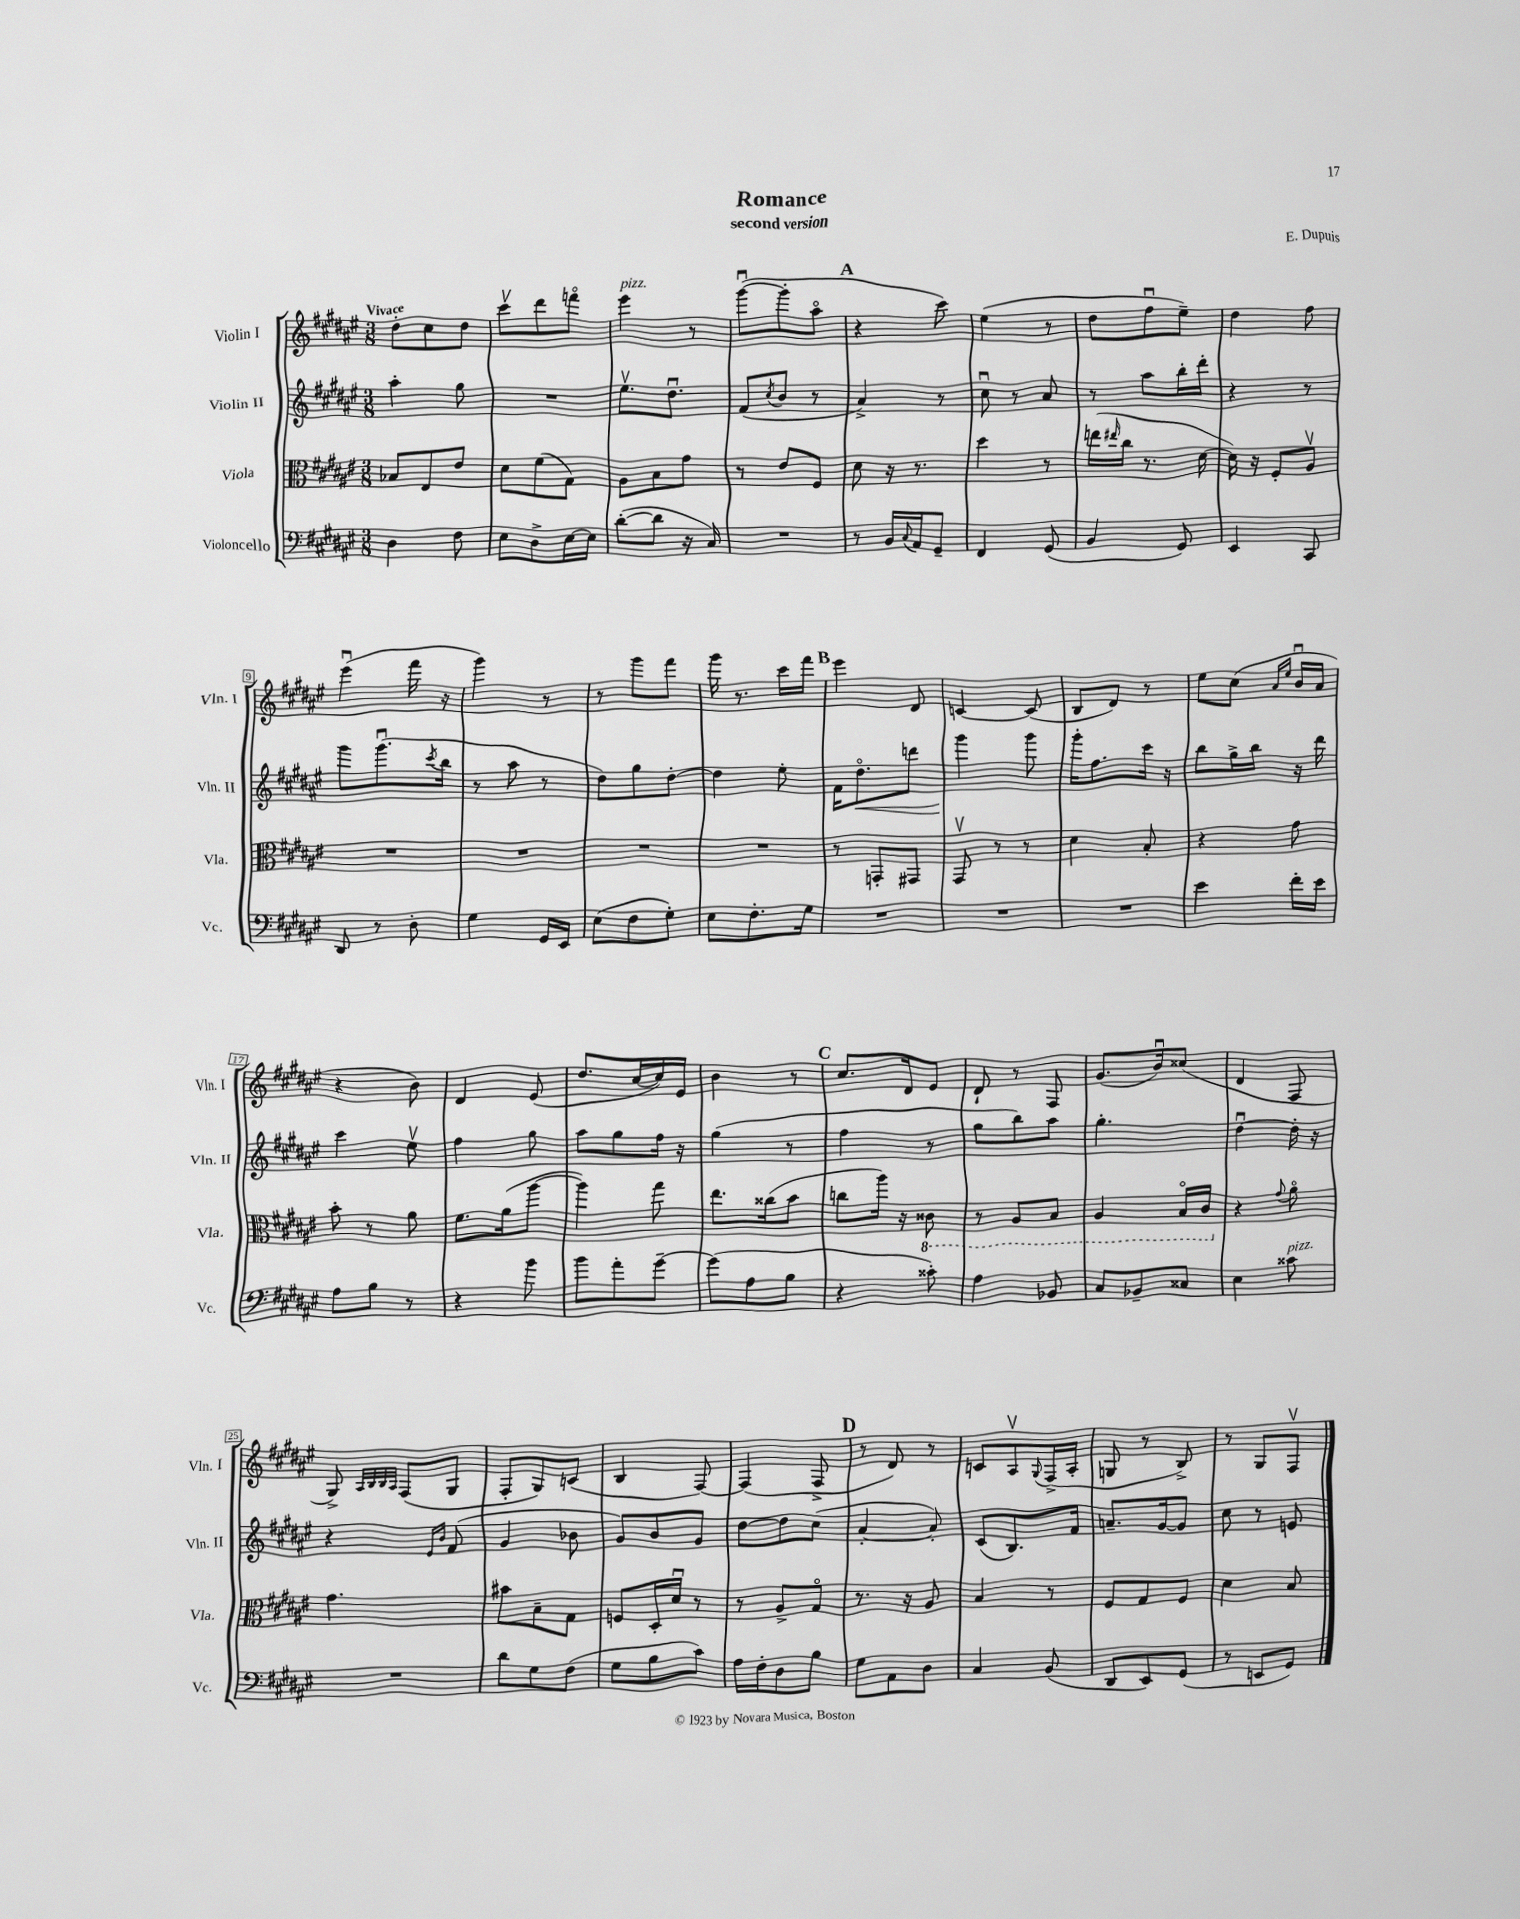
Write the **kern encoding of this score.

**kern	**kern	**kern	**kern
*staff4	*staff3	*staff2	*staff1
*clefF4	*clefC3	*clefG2	*clefG2
*k[f#c#g#d#a#e#]	*k[f#c#g#d#a#e#]	*k[f#c#g#d#a#e#]	*k[f#c#g#d#a#e#]
*M3/8	*M3/8	*M3/8	*M3/8
4D#	8B-	4aa#'	8dd#'
.	8E#	.	8cc#
8F#	8e#	8gg#	8dd#
=	=	=	=
8E#	8d#	4.r	8ccc#v
8D#^	(8f#	.	8ddd#
[16E#	8G#)	.	8fffo
16E#]	.	.	.
=	=	=	=
([8d#'	8A#	8.ee#v	4eee#
8d#]	8B	.	.
.	.	8.dd#u	.
16r	8g#	.	8r
16C#)	.	.	.
=	=	=	=
4.r	8r	(8f#	([8ggg#u
.	.	8qcc#	.
.	8e#	8b	8ggg#']
.	8F#	8r	8aa#o
=	=	=	=
8r	8d#	4a#^)	4r
16BB	16r	.	.
8qqC#	.	.	.
16AA#	8.r	.	.
8GG#~	.	8r	8ccc#)
=	=	=	=
4FF#	4dd#	8cc#u	(4ee#
.	.	8r	.
(8GG#	8r	8a#	8r
=	=	=	=
4BB	(16ee	8r	8dd#
.	16qqee#	.	.
.	16cc#	.	.
.	8.r	8aa#	8ff#u
8GG#)	.	16bb'	8ee#~)
.	[16d#	16ddd#'	.
=	=	=	=
4EE#	16d#])	4r	4dd#
.	16r	.	.
.	8F#'	.	.
8CC#	8A#v	8r	8ff#
=	=	=	=
8DD#	4.r	8ggg#	(4eee#u
8r	.	(8.ggg#u	.
8D#'	.	.	16fff#
.	.	8qccc#	.
.	.	16bb	16r
=	=	=	=
4G#	4.r	8r	4ggg#)
.	.	8aa#	.
16GG#	.	8r	8r
16EE#	.	.	.
=	=	=	=
(8E#	4.r	8dd#)	8r
8F#	.	8gg#	8ggg#
8G#')	.	[8dd#'	8fff#
=	=	=	=
8E#	4.r	4dd#]	16ggg#
.	.	.	8.r
8.F#'	.	.	.
.	.	8ee#'	16ccc#
16G#	.	.	16fff#
=	=	=	=
4.r	8r	16f#	4eee#
.	.	8.dd#o	.
.	8GG'	.	.
.	8GG#	8ddd	8d#
=	=	=	=
4.r	8GG#v	4ggg#	[4c
.	8r	.	.
.	8r	8ggg#	(8c]
=	=	=	=
4.r	4d#	16ggg#'	8B
.	.	8.ff#	.
.	.	.	8d#)
.	8B'	16ccc#	8r
.	.	16r	.
=	=	=	=
4e#	4r	8bb	8ee#
.	.	16gg#^	(8cc#
.	.	16bb	.
.	.	.	16qqa#
.	.	.	16qqee#
16f#'	8g#	16r	16bu
16e#	.	16ddd#	16a#
=	=	=	=
8A#	8b'	4ccc#	4r
8B	8r	.	.
8r	8a#	8ee#v	8b)
=	=	=	=
4r	8.f#	4ff#	4d#
.	(16a#	.	.
8b	[8aa#	8gg#	(8e#
=	=	=	=
8b	4aa#])	8aa#	8.dd#
8a#'	.	8gg#	.
.	.	.	[16cc#
[8g#~	8gg#	16ff#	16cc#])
.	.	16r	16e#
=	=	=	=
(8g#]	8.ee#	(4gg#	4b
8A#	.	.	.
.	(16cc##	.	.
8B	8b	8r	8r
=	=	=	=
4r	8cc	4ff#	8.cc#
.	16aa#)	.	.
.	16r	.	16d#
8c##')	8C##	8r	8e#
=	=	=	=
4A#	8r	8gg#	8d#`
.	8AA#	8bb)	8r
8BB-	8BB	8aa#	8F#
=	=	=	=
8C#	4AA#	4.gg#'	(8.g#
8BB-~	.	.	.
.	.	.	16bu)
8C##	16BBo	.	(8cc##
.	16C#	.	.
=	=	=	=
4E#	4r	[4dd#u	4d#
.	8qqg#	.	.
8c##	8a#o	16dd#']	8F#
.	.	16r	.
=	=	=	=
4.r	4.g#	4r	8G#^)
.	.	.	32qqA#
.	.	.	32qqB
.	.	.	32qqB
.	.	.	32qqA#
.	.	.	(8F#
.	.	16qqe#	.
.	.	16qqb	.
.	.	(8f#	8G#
=	=	=	=
8d#	8b#	4g#	8F#'
8G#	8B~	.	8G#)
(8F#	8G#	8b-	(8c
=	=	=	=
8G#	8F	8g#)	4B
8B	16D#'	8b	.
.	16d#u	.	.
8c#)	8r	8g#	[8F#)
=	=	=	=
16A#	8r	[8dd#	(4F#]
16F#'	.	.	.
8D#	8A#^	8dd#]	.
8B	8G#o	(8cc#	8F#^
=	=	=	=
8G#	8.r	[4a#'	8r
8AA#	.	.	8d#)
.	16r	.	.
8D#	8A#	8a#'])	8r
=	=	=	=
4C#	4B	(8c#	8c
.	.	8.B)	8A#v
.	.	.	8qqG#
(8BB	8r	.	(16F#^
.	.	16f#	16A#'
=	=	=	=
8DD#	8F#	8.a~	8G
8EE#)	8G#	.	8r
.	.	[16g#	.
(8GG#	8F#	8g#]	8B^)
=	=	=	=
8r	4d#	8cc#	8r
8EE	.	8r	8G#
8GG#)	8B	8e	8F#v
==	==	==	==
*-	*-	*-	*-
